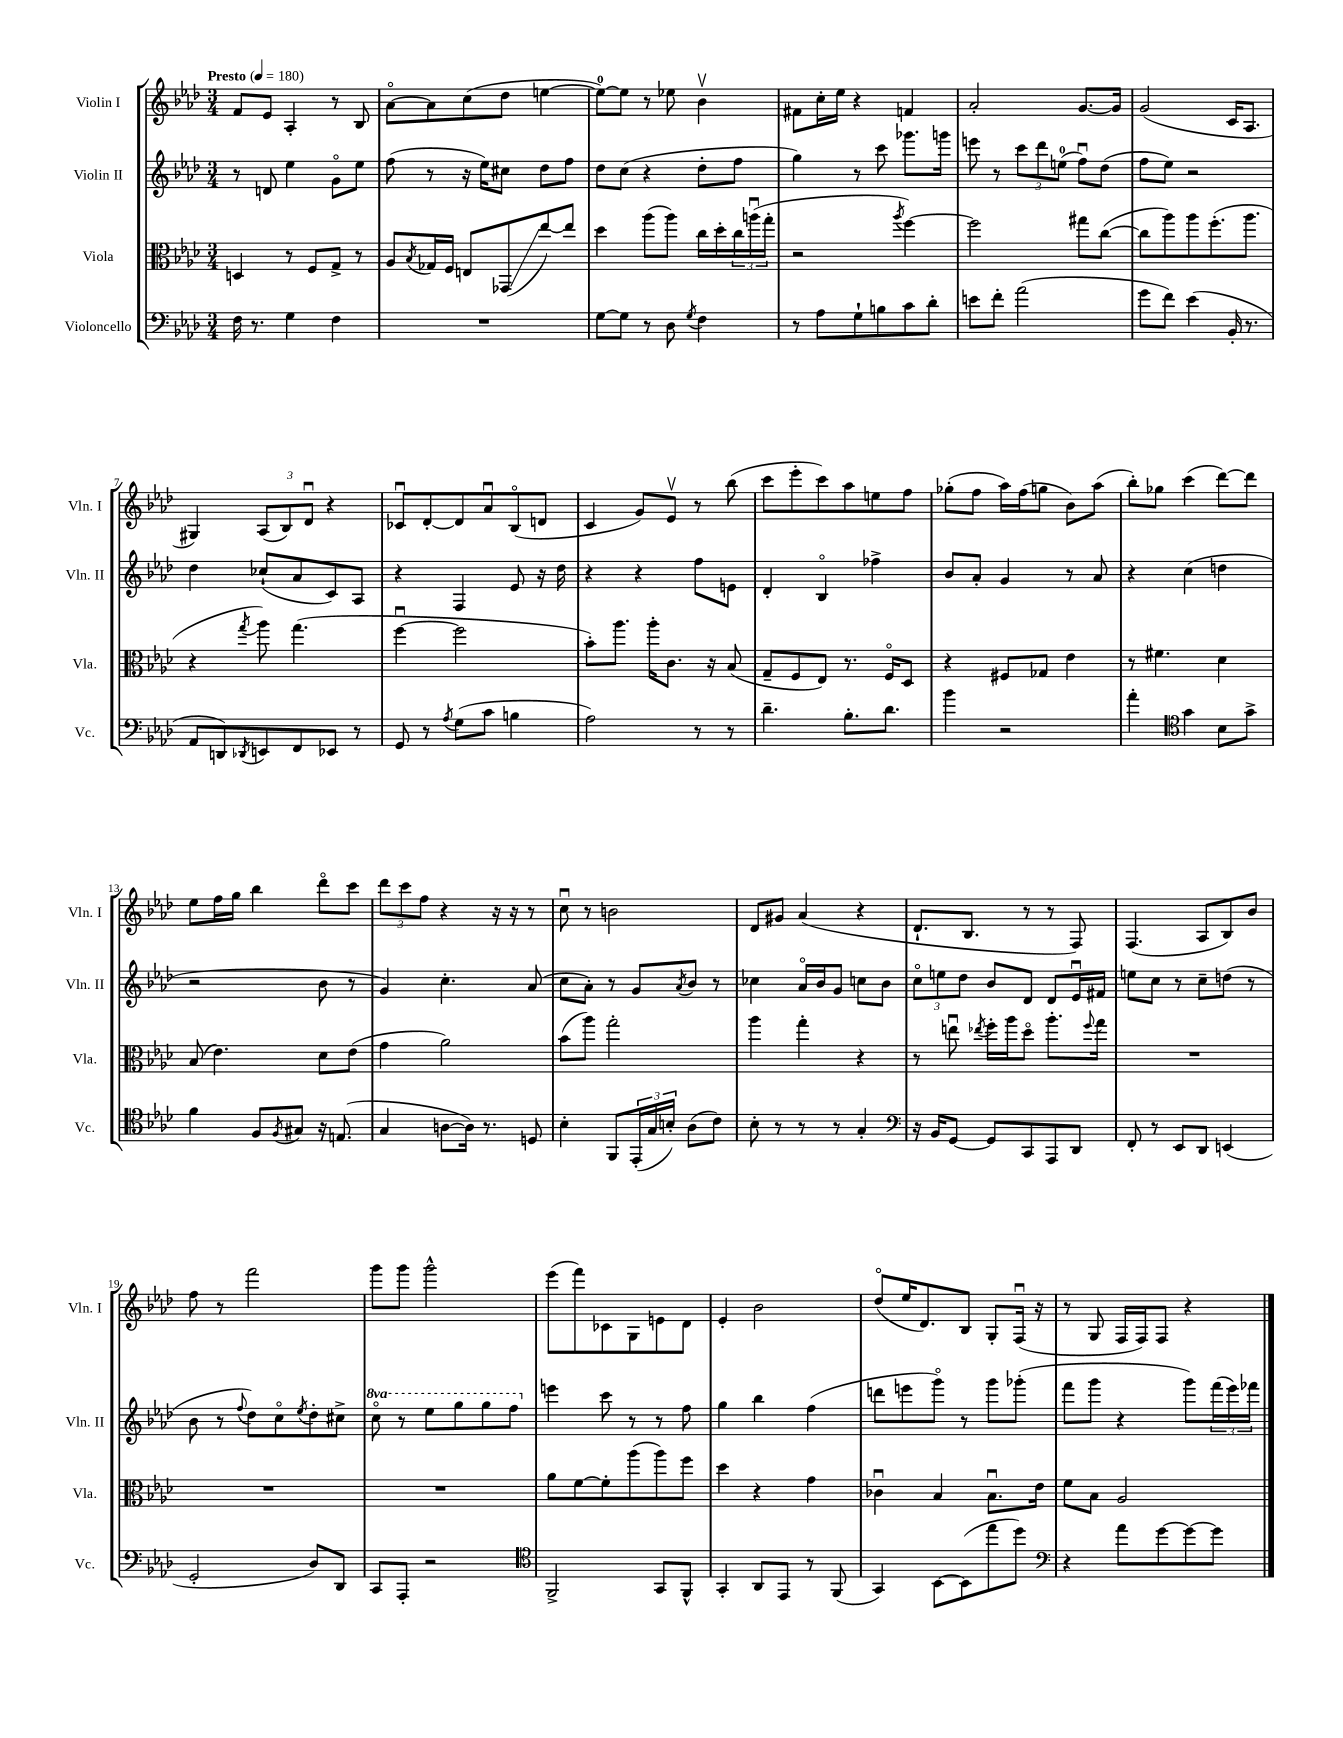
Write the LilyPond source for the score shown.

<<
\new StaffGroup <<
\new Staff = "s0" \with { instrumentName = "Violin I" shortInstrumentName = "Vln. I" } {
    \clef treble \key aes \major \numericTimeSignature \time 3/4 \tempo "Presto" 4 = 180
    f'8 ees'8 aes4-. r8 bes8 |
    aes'8~\flageolet aes'8 c''8( des''8 e''4~ |
    e''8-0~) e''8 r8 ees''8 bes'4\upbow |
    fis'8 c''16-. ees''16 r4 f'4 |
    aes'2-. g'8.~ g'16 |
    g'2( c'16 aes8. |
    gis4) \tuplet 3/2 { aes8( bes8) des'8\downbow } r4 |
    ces'8\downbow des'8~-. des'8 aes'8\downbow bes8\flageolet( d'8 |
    c'4 g'8) ees'8\upbow r8 bes''8( |
    c'''8 ees'''8-. c'''8) aes''8 e''8 f''8 |
    ges''8-.( f''8 aes''16) f''16( g''8 bes'8) aes''8( |
    bes''8-.) ges''8 c'''4( des'''8~) des'''8 |
    ees''8 f''16 g''16 bes''4 des'''8\flageolet c'''8 |
    \tuplet 3/2 { des'''8 c'''8 f''8 } r4 r16 r16 r8 |
    c''8\downbow r8 b'2 |
    des'8 gis'8 aes'4( r4 |
    des'8.-! bes8. r8 r8 f8) |
    f4.( aes8 bes8) bes'8 |
    f''8 r8 f'''2 |
    g'''8 g'''8 g'''2-^ |
    ees'''8( f'''8) ces'8 g8 e'8 des'8 |
    ees'4-. bes'2 |
    des''8\flageolet( ees''16 des'8.) bes8 g8-. f16\downbow( r16 |
    r8 g8 f16 f16) f8 r4 \bar "|." |
}
\new Staff = "s1" \with { instrumentName = "Violin II" shortInstrumentName = "Vln. II" } {
    \clef treble \key aes \major \numericTimeSignature \time 3/4 \set Staff.ottavationMarkups = #ottavation-simple-ordinals
    r8 d'8 ees''4 g'8\flageolet ees''8 |
    f''8( r8 r16 ees''16) cis''8 des''8 f''8 |
    des''8 c''8( r4 des''8-. f''8 |
    g''4) r8 c'''8 ges'''8. g'''16 |
    e'''8 r8 \tuplet 3/2 { c'''8 des'''8 e''8-0( } f''8\downbow) des''8( |
    f''8 ees''8) r2 |
    des''4 ces''8-!( aes'8 c'8) aes8 |
    r4 f4 ees'8 r16 des''16 |
    r4 r4 f''8 e'8 |
    des'4-. bes4\flageolet fes''4-> |
    bes'8 aes'8-. g'4 r8 aes'8 |
    r4 c''4( d''4 |
    r2 bes'8 r8 |
    g'4) c''4.-. aes'8( |
    c''8 aes'8-.) r8 g'8 \acciaccatura { aes'8 } bes'8 r8 |
    ces''4 aes'16\flageolet bes'16 g'8 c''8 bes'8 |
    \tuplet 3/2 { c''8\flageolet e''8 des''8 } bes'8 des'8 des'8 ees'16\downbow fis'16 |
    e''8 c''8 r8 c''8-- d''8( r8 |
    bes'8 r8 \appoggiatura { f''8 } des''8) c''8\flageolet \acciaccatura { ees''8 } des''8-. cis''8-> |
    \ottava #1 c'''8\flageolet r8 ees'''8 g'''8 g'''8 f'''8 \ottava #0 |
    e'''4 c'''8 r8 r8 f''8 |
    g''4 bes''4 f''4( |
    d'''8 e'''8 g'''8\flageolet) r8 g'''8 ges'''8-.( |
    f'''8 g'''8 r4 g'''8) \tuplet 3/2 { f'''16( ees'''16) fes'''16 } \bar "|." |
}
\new Staff = "s2" \with { instrumentName = "Viola" shortInstrumentName = "Vla." } {
    \clef alto \key aes \major \numericTimeSignature \time 3/4
    d4 r8 f8 g8-> r8 |
    aes8 \acciaccatura { bes8 } ges16 f16 e8 ges,8\glissando( ees''8~) ees''8 |
    des''4 aes''8( aes''8) c''16 des''16-. \tuplet 3/2 { c''16 a''16\downbow( g''16-. } |
    r2 \acciaccatura { aes''8 } f''4~) |
    f''2 gis''8 c''8~( |
    c''8 aes''8) aes''8 f''8.-.( aes''8. |
    r4 \acciaccatura { g''8 } aes''8) g''4.( |
    f''4~\downbow f''2 |
    bes'8-.) aes''8. aes''16-. c'8. r16 bes8( |
    g8-- f8 ees8) r8. f16\flageolet des8 |
    r4 fis8 ges8 ees'4 |
    r8 fis'4. des'4 |
    bes8( ees'4.) des'8 ees'8( |
    g'4 aes'2) |
    bes'8( aes''8) g''2-. |
    aes''4 g''4-. r4 |
    r8 e''8\downbow \acciaccatura { ees''8 } f''16-. aes''16 des''8\flageolet aes''8.-. \appoggiatura { f''8 } g''16 |
    R2. |
    R2. |
    R2. |
    aes'8 f'8~ f'8-. aes''8( aes''8) f''8 |
    des''4 r4 g'4 |
    ces'4\downbow bes4 bes8.\downbow ees'16 |
    f'8 bes8 aes2 \bar "|." |
}
\new Staff = "s3" \with { instrumentName = "Violoncello" shortInstrumentName = "Vc." } {
    \clef bass \key aes \major \numericTimeSignature \time 3/4
    f16 r8. g4 f4 |
    R2. |
    g8~ g8 r8 des8 \acciaccatura { g8 } f4 |
    r8 aes8 g8-! b8 c'8 des'8-. |
    e'8 f'8-. aes'2( |
    g'8 f'8) ees'4( bes,16-. r8. |
    aes,8 d,8) \acciaccatura { des,8 } e,8 f,8 ees,8 r8 |
    g,8 r8 \acciaccatura { aes8 } g8( c'8 b4 |
    aes2) r8 r8 |
    des'4.-- bes8.-. des'8. |
    bes'4 r2 |
    aes'4-. \clef tenor g'4 bes8 g'8-> |
    f'4 f8 \acciaccatura { f8 } gis8 r16 e8.( |
    g4 a8~ a16) r8. d8 |
    bes4-. f,8 \tuplet 3/2 { ees,16-.( g16 b16-.) } aes8( c'8) |
    bes8-. r8 r8 r8 g4-. |
    \clef bass r16 bes,16 g,8~ g,8 c,8 aes,,8 des,8 |
    f,8-. r8 ees,8 des,8 e,4( |
    g,2-. des8) des,8 |
    c,8 aes,,8-. r2 |
    \clef tenor f,2-> g,8 f,8-^ |
    g,4-. aes,8 ees,8 r8 f,8( |
    g,4) bes,8~ bes,8( ees''8 des''8) |
    \clef bass r4 aes'8 g'8~ g'8~ g'8 \bar "|." |
}
>>
>>
